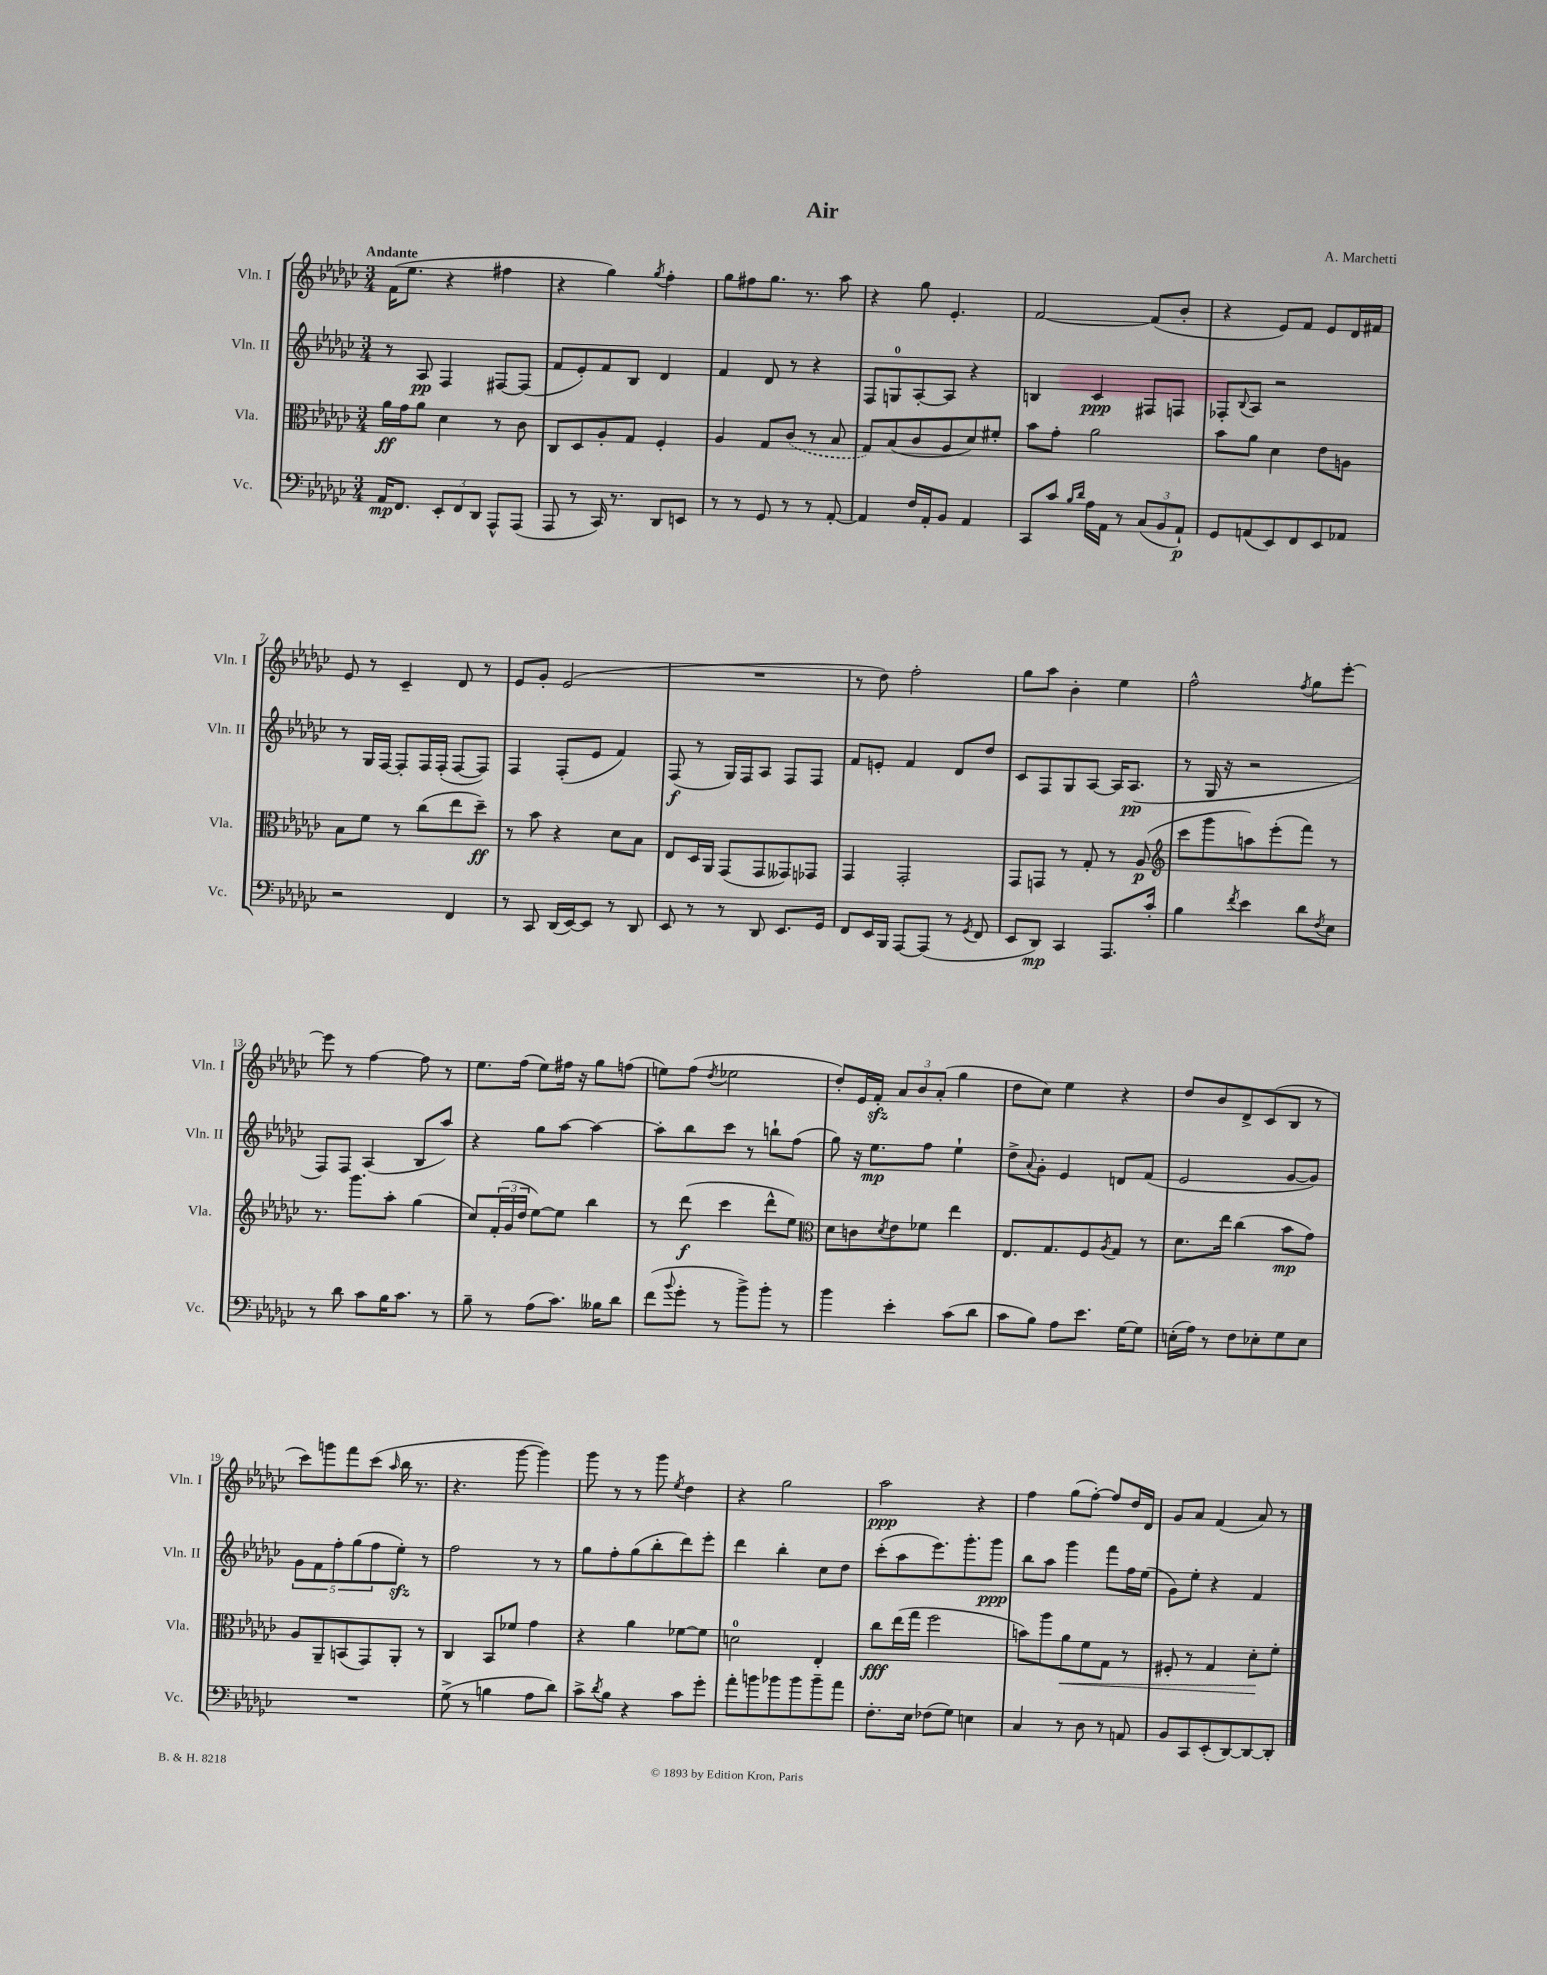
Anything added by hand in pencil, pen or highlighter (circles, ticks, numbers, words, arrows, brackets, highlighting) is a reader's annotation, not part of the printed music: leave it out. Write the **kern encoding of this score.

**kern	**kern	**kern	**kern
*staff4	*staff3	*staff2	*staff1
*clefF4	*clefC3	*clefG2	*clefG2
*k[b-e-a-d-g-c-]	*k[b-e-a-d-g-c-]	*k[b-e-a-d-g-c-]	*k[b-e-a-d-g-c-]
*M3/4	*M3/4	*M3/4	*M3/4
16AA-/LK	16a-\LL	8r	(16f\LK
8.FF/J	16g-\J	.	8.ee-\J
.	8a-\J	8A-/	.
12EE-'/L	4d-\	4F/	4r
12FF/	.	.	.
12DD-/J	.	.	.
8AAA-^^/L	8r	[8F#/L	4ff#\
(8AAA-/J	8c-\	(8F#/]J	.
=	=	=	=
8AAA-/	8C-/L	8f/L	4r
8r	8D-/	8e-'/)	.
16CC-/)	8A-'/	8f/	4gg-\)
8.r	.	.	.
.	8G-/J	8B-/J	.
.	.	.	8qgg-/
8DD-/L	4F'/	4d-/	4ff'\
8EE/J	.	.	.
=	=	=	=
8r	4A-/	4f/	8gg-\L
8r	.	.	8ff#\
8GG-/	8G-/L	8d-/	8.gg-\J
8r	(8c-/J	8r	.
.	.	.	8.r
8r	8r	4r	.
[8AA-'/	8B-/	.	8aa-\
=	=	=	=
4AA-/]	8G-/L)	8F/L	4r
.	(8B-/	8G/	.
16F/LL	8c-/	[8A-'/	8gg-\
16AA-'/J	.	.	.
8BB-/J	8A-/	8A-/]J	4.e-'/
4AA-/	8d-/)	4r	.
.	8f#'/J	.	.
=	=	=	=
8CC-/L	8b-\L	4B/	[2f/
8c-/J	8g-'\J	.	.
16qqB-/LL	.	.	.
16qqd-/JJ	.	.	.
16A-\LL	2a-\	4c-/	.
16AA-\JJ	.	.	.
8r	.	.	.
(12C-/L	.	8F#/L	(8f/]L
12BB-/	.	.	.
.	.	8F/J	8b-'/J
12AA-`/J)	.	.	.
=	=	=	=
8GG-/L	8b-\L	8F-'/L	4r
.	.	8qqB-/	.
(8AA/	8a-\J	8A-/J	.
8EE-/)	4d-\	2r	8e-/L)
8FF/	.	.	8f/J
8EE-/	8e-\L	.	8e-/L
8AA-/J	8A\J	.	16d-/L
.	.	.	16f#/JJ
=	=	=	=
2r	8B-\L	8r	8e-/
.	8f\J	16G-/LL	8r
.	.	[16F/JJ	.
.	8r	8F'/]L	4c-~/
.	(8cc-\L	16F/L	.
.	.	(16F'/JJ	.
4FF/	8ee-\	[8F/L	8d-/
.	8dd-~\J)	8F/]J)	8r
=	=	=	=
8r	8r	4F/	8e-/L
8CC-/	8b-\	.	8g-'/J
(16DD-/LL	4r	(8F'/L	(2e-/
[16EE-/J)	.	.	.
8EE-/]J	.	8e-/J	.
8r	8d-\L	4f/)	.
8DD-/	8B-\J	.	.
=	=	=	=
8EE-/	8E-/L	(8F/	2.r
8r	16D-/L	8r	.
.	16AA-/JJ	.	.
8r	(8GG-/L	16G-/LL)	.
.	.	16F/J	.
8DD-/	8GG-/	8A-/J	.
8.EE-/L	8GG--/)	8F/L	.
.	8GG-/J	8F/J	.
16GG-/Jk	.	.	.
=	=	=	=
8FF/L	4GG-/	8f/L	8r
16EE-/L	.	8e'/J	8dd-\)
16BBB-/JJ	.	.	.
[8AAA-/L	2GG-'/	4f/	2ff'\
(8AAA-/]J	.	.	.
8r	.	8d-/L	.
8qGG-/	.	.	.
8FF/	.	8dd-/J	.
=	=	=	=
8EE-/L	8GG-/L	8c-/L	8gg-\L
8DD-/J)	8GG/J	8F/	8aa-\J
4CC-/	8r	8G-/	4b-'\
.	8G-'/	[8A-/J	.
8.AAA-/L	8r	16A-/]LK	4ee-\
.	.	(8.A-/J	.
.	(8A-/	.	.
16c-'/Jk	.	.	.
=	=	=	=
*	*clefG2	*	*
4B-\	8ccc-\L	8r	2ff^^\
.	8ggg-\	16G-/	.
.	.	16r	.
8qf/	.	.	.
4e-\	8aa\)	2r	.
.	(8eee-'\	.	.
.	.	.	8qff/
8d-\L	8fff\J)	.	8gg-\L
8qF/	.	.	.
8E-\J	8r	.	[8eee-'\J
=	=	=	=
8r	8.r	8F/L)	8eee-\]
8d-\	.	8F/J	8r
.	8.ggg-\L	.	.
8c-\L	.	(4A-/	[4ff\
16B-\K	8aa-'\J	.	.
8.c-\J	.	.	.
.	(4gg-\	8B-/L	8ff\]
8r	.	8aa-/J)	8r
=	=	=	=
8B-~\	8cc-/L)	4r	8.ee-\L
8r	(24f'/L	.	.
.	24g-/	.	.
.	.	.	(16ff\Jk
.	24dd-/JJ	.	.
(8A-\L	[8ee-\L)	8gg-\L	8ee-\L)
8.c-\J)	8ee-\]J	[8aa-\J	16ff#\Jk
.	.	.	16r
.	4bb-\	4aa-\_	8gg-\L
16B--\LK	.	.	.
8d-\J	.	.	(8ff\J
=	=	=	=
(8f\L	8r	8aa-'\]L	8ee\L)
8qqb-/	.	.	.
8g-'\J	(8ddd-\	8bb-\	(8ff\J
.	.	.	8qdd-/
8r	4ccc-\	8ccc-\J	2ee-\
8b-^\L)	.	8r	.
8b-'\J	8ddd-^^\L	8bb`\L	.
8r	8ee-\J)	(8ff\J	.
=	=	=	=
*	*clefC3	*	*
4b-\	8d-\L	8gg-\)	8dd-'/L)
.	8c\	16r	16e-/L
.	.	8.ee-\L	16f'/JJ
.	8qd-/	.	.
4e-'\	8e-\	.	12a-/L
.	.	.	12b-/
.	8f-\J	8ff\J	.
.	.	.	(12a-'/J
(8c-\L	4ee-\	4ee-`\	4gg-\
8d-\J	.	.	.
=	=	=	=
8c-\L	8.E-/L	8dd-^\L	8dd-\L
.	.	8qqa-/	.
8B-\J)	.	8g-'\J	8cc-\J)
.	8.G-/	.	.
8A-\L	.	4e-/	4ee-\
8.e-\J	8F/	.	.
.	8qA-/	.	.
.	8G-/J	8d/L	4r
[16G-\LK	.	.	.
8G-\]J	8r	(8f/J	.
=	=	=	=
(16E'\LL	8.d-\L	2e-/	8dd-/L
16A-\JJ)	.	.	.
8r	.	.	8b-/
.	16ee-\Jk	.	.
8F\L	(4cc-\	.	8d-^/
8E-'\	.	.	(8c-/
8G-\	8b-\L	[8g-/L	8B-/J
8E-\J	8g-\J)	8g-/]J)	8r
=	=	=	=
2.r	8A-/L	10g-\L	8ccc-\L)
.	.	10f\	.
.	8AA-~/	.	8ggg\
.	.	10ff'\	.
.	(8BB/	.	8fff\
.	.	(10gg-\	.
.	8GG-/)	.	(8ccc-\J
.	.	10ff\	.
.	.	.	16qqaa-/
.	8AA-'/J	8ee-'\J)	16bb-\
.	.	.	8.r
.	8r	8r	.
=	=	=	=
(8G-^\	4C-/	2ff\	4.r
8r	.	.	.
4B\	8BB-/L	.	.
.	8f-/J	.	[8ggg-\
8A-\L	4g-\	8r	4ggg-\])
8d-\J)	.	8r	.
=	=	=	=
8c-^\L	4r	8gg-\L	8ggg-\
8qd-/	.	.	.
8B-\J	.	8ff'\	8r
4r	4a-\	(8gg-\	8r
.	.	8bb-'\	8ggg-\
.	.	.	8qee-/
8c-\L	[8f-\L	8ddd-\)	4dd-\
8g-'\J	8f-\]J	8eee-'\J	.
=	=	=	=
8a-'\L	2d\	4ddd-\	4r
8b\	.	.	.
8b-\	.	4bb-'\	2gg-\
8b-\	.	.	.
8b-~\	4E-'/	8cc-\L	.
8a-\J	.	8dd-\J	.
=	=	=	=
8.F'\L	8cc-\L	(8ccc-'\L	2aa-\
.	(16ee-\L	8aa-\	.
16E-\Jk	16gg-\JJ	.	.
(8F-\L	2ff\	8.eee-\)	.
8G-\J)	.	.	.
.	.	8.ggg-'\	.
4E\	.	.	4r
.	.	8ggg-\J	.
=	=	=	=
4C-/	8b\L)	8bb-\L	4ff\
.	8aa-\	8aa-\J	.
8r	8a-\	4ggg-\	(8gg-\L
8D-\	8f\	.	[8ff'\J)
8r	8G-\J	8fff\L	8ff/]L
8AA/	8r	16ff\L	16dd-/L
.	.	(16ee-\JJ	16d-/JJ
=	=	=	=
8BB-/L	8F#'/	8g-\L)	8g-/L
8CC-/	8r	8ee-'\J	8a-/J
(8EE-'/	4G-/	4r	(4f/
[8DD-/)	.	.	.
8DD-/_	8d-'\L	4f/	8a-/)
8DD-'/]J	8f'\J	.	8r
==	==	==	==
*-	*-	*-	*-
